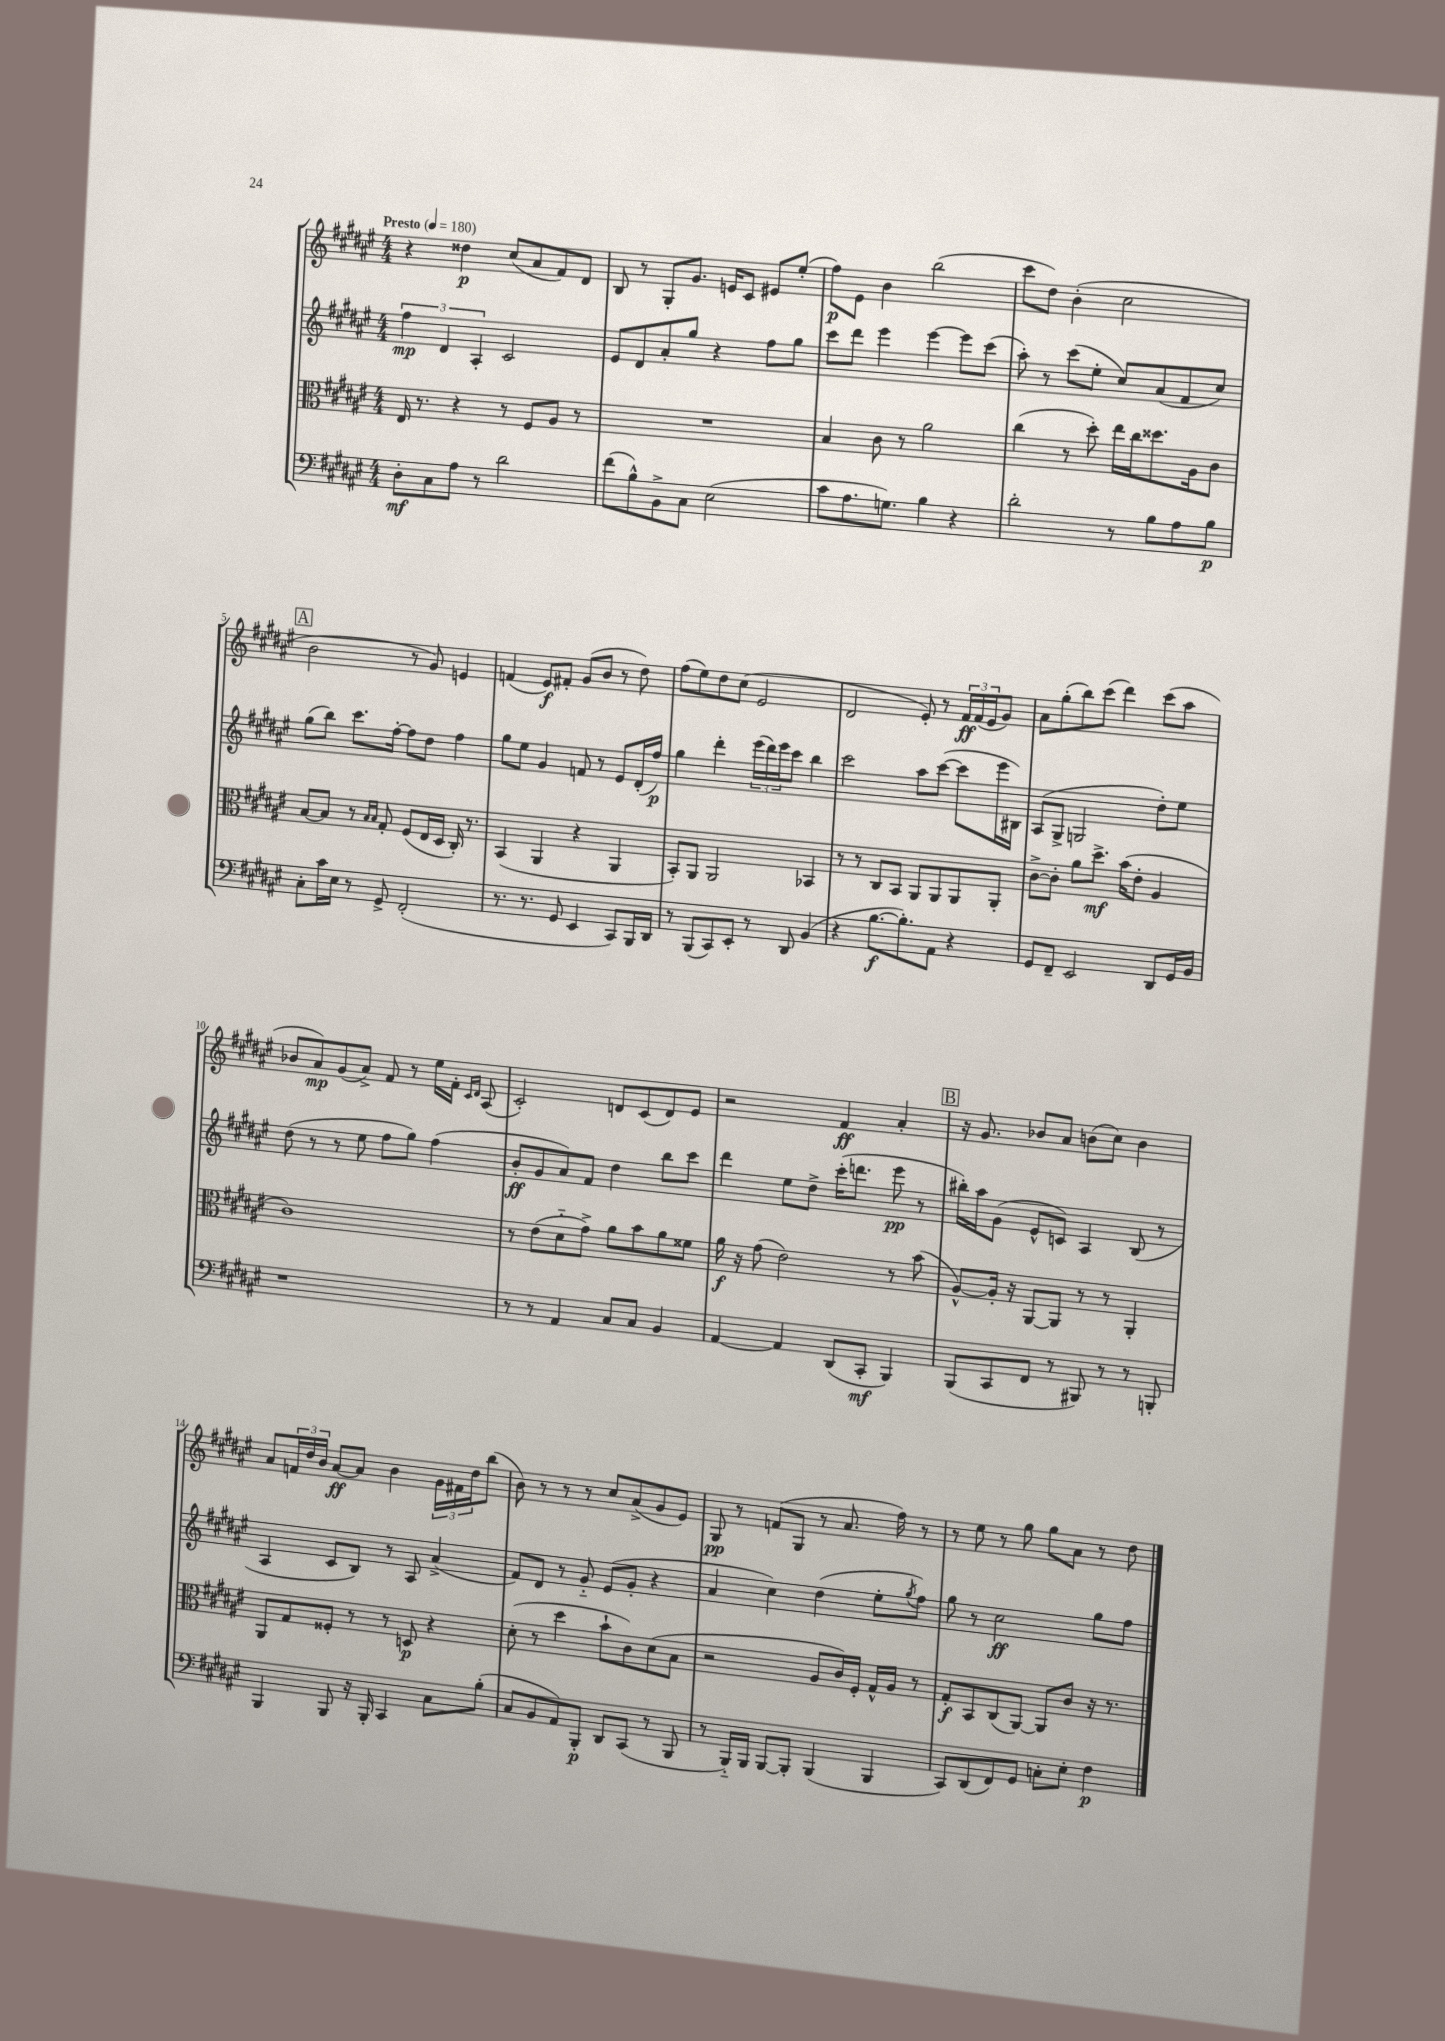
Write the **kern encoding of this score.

**kern	**kern	**kern	**kern
*staff4	*staff3	*staff2	*staff1
*clefF4	*clefC3	*clefG2	*clefG2
*k[f#c#g#d#a#e#]	*k[f#c#g#d#a#e#]	*k[f#c#g#d#a#e#]	*k[f#c#g#d#a#e#]
*M4/4	*M4/4	*M4/4	*M4/4
*MM180	*MM180	*MM180	*MM180
8D#'\L	16E#/	6ff#\	4r
.	8.r	.	.
8C#\	.	.	.
.	.	6d#/	.
8A#\J	4r	.	4dd##\
.	.	6A#'/	.
8r	.	.	.
2d#\	8r	2c#/	(8cc#/L
.	8F#/L	.	8a#/
.	8A#/J	.	8f#/)
.	8r	.	8d#/J
=	=	=	=
(8f#\L	1r	8e#/L	8B/
8B^^\)	.	8d#/	8r
8BB^\	.	8a#'/	8G#'/L
8C#\J	.	8gg#/J	8.g#/J
(2E#\	.	4r	.
.	.	.	16e/LK
.	.	.	8c#/J
.	.	8ff#\L	8e#/L
.	.	8gg#\J	(8ee#'/J
=	=	=	=
8c#\L	4B/	8ccc#\L	8ff#\L)
8.A#\	.	8ddd#\J	8e#\J
.	8c#\	4eee#\	4b\
8.G\J)	.	.	.
.	8r	.	.
4B\	2a#\	[4eee#\	(2bb\
4r	.	8eee#\]L	.
.	.	(8ccc#\J	.
=	=	=	=
2d#'\	(4cc#\	8aa#'\)	8ccc#\L
.	.	8r	8dd#\J)
.	8r	(8ccc#\L	(4b'\
.	8dd#'\)	8ee#'\J	.
8r	16ee#\LL	8cc#/L)	2cc#\
.	16cc#\J	.	.
8B\L	8.dd##\	(8a#/	.
8A#\	.	8f#/	.
.	16A#\k	.	.
8B\J	8c#\J	8cc#/J)	.
=	=	=	=
8C#'\L	[8B/L	(8gg#\L	2b\
16c#\L	8B/]J	8bb\J)	.
16E#\JJ	.	.	.
8r	8r	8.ccc#\L	.
.	16qqB/LL	.	.
.	16qqB/JJ	.	.
8GG#^/	8G#'/	.	.
.	.	[16ff#'\Jk	.
(2FF#'/	(8F#/L	8ff#\]L	8r
.	16E#/L	8dd#\J	8g#/)
.	16D#/JJ	.	.
.	16C#'/)	4ff#\	4e/
.	8.r	.	.
=	=	=	=
8.r	(4BB/	8gg#\L	(4f/
.	.	8ee#\J	.
8.r	.	.	.
.	4AA#/	4g#/	8e#/L)
8GG#/	.	.	8f#'/J
4EE#/	4r	8f/	(8g#/L
.	.	8r	8b/J
8CC#/L)	4AA#/	8e#/L	8r
16BBB/L	.	(16d#'/L	8dd#\)
16DD#/JJ	.	16ff#/JJ)	.
=	=	=	=
8r	8BB'/L)	4gg#\	(8ff#\L
(8BBB/L	8AA#/J	.	8ee#\)
8CC#/)	2AA#/	4ddd#'\	8dd#\
8EE#'/J	.	.	(8cc#\J
8r	.	(24eee#\LL	2e#/
.	.	24ddd#\)	.
.	.	24eee#\J	.
8DD#/	.	8ccc#\J	.
(4BB/	4BB-/	4bb\	.
=	=	=	=
4r	8r	2ccc#\	2d#/
.	8r	.	.
[8.B\L	8C#/L	.	.
.	8BB/J	.	.
8.B'\])	.	.	.
.	8AA#/L	8aa#\L	8e#'/)
8AA#\J	8AA#/	([8ccc#\J	8r
4r	8AA#/	8ccc#\]L	24f#/LL
.	.	.	(24f#/
.	.	.	24e#/J
.	8AA#'/J	16eee#\L	8g#/J)
.	.	16B#\JJ)	.
=	=	=	=
8GG#/L	[8c#^\L	(8A#/L	8a#\L
8FF#~/J	8c#'\]J	8G#^/J	(8gg#'\
2EE#/	8a#\L	2G/	8bb\)
.	8.dd#^\J	.	(8ccc#\J
.	.	.	4ddd#\)
.	(16b\LK	.	.
.	8e#'\J	.	.
8DD#/L	4A#/	8dd#'\L)	(8ccc#\L
16GG#/L	.	8ee#\J	8aa#\J
16BB/JJ	.	.	.
=	=	=	=
1r	1c#)	(8dd#\	8b-/L
.	.	8r	8a#/)
.	.	8r	(8g#/
.	.	8ee#\	8a#^/J)
.	.	8ff#\L	8f#/
.	.	8gg#\J)	8r
.	.	(4ff#\	16ee#\LL
.	.	.	16f#'\JJ
.	.	.	16qqc#/LL
.	.	.	16qqd#/JJ
.	.	.	(8A#/
=	=	=	=
8r	8r	8b'/L	2c#'/)
8r	(8e#\L	8g#/	.
4AA#/	8d#'~\	8a#/)	.
.	8g#^\J)	8f#/J	.
8C#/L	8a#\L	4dd#\	8d/L
8C#/J	8b\	.	(8c#/
4BB/	8a#\	8bb\L	8d/)
.	8f##\J	8ccc#\J	8e#/J
=	=	=	=
[4AA#/	16a#\	4ddd#\	2r
.	16r	.	.
.	(8g#\	.	.
4AA#/]	2e#\)	8ee#\L	.
.	.	8dd#^\J	.
(8DD#/L	.	(16ccc#'\LK	4f#/
.	.	8.ddd\J	.
8CC#'/J	.	.	.
4BBB/)	8r	8eee#\	4a#'/
.	(8b\	8r	.
=	=	=	=
(8BBB/L	[8A#^^/L)	16bb#'\LL)	16r
.	.	16aa#\J	8.g#/
8CC#/	16A#'/]Jk	(8g#\J	.
.	16r	.	.
8FF#/J	[8AA#/L	8e#^^/L	8b-/L
8r	8AA#/]J	8c/J)	8a#/J
8BBB#/)	8r	4A#/	(8b\L
8r	8r	.	8cc#\J)
8r	4AA#'/	(8B/	4b\
8BBB'/	.	8r	.
=	=	=	=
4BBB/	8AA#/L	4A#/	8a#/L
.	8G#/	.	24f/L
.	.	.	24dd#/
.	.	.	24b/JJ
8BBB/	8F##'/J	8c#/L	[8a#/L
16r	8r	8B/J)	8a#/]J
16BBB'/	.	.	.
4CC#/	8r	8r	4b\
.	8D/	8A#/	.
8C#\L	4r	(4a#^/	24g#\LL
.	.	.	24f#\
.	.	.	24dd#\J
(8B'\J	.	.	(8bb\J
=	=	=	=
8C#/L	(8d#'\	8f#/L)	8b\)
8BB/	8r	8d#/J	8r
8AA#/)	4dd#\	8r	8r
8BBB'/J	.	8g#'~/	8r
8DD#/L	8b`\L	(8e#/L	8cc#/L
(8CC#/J	8c#\)	8g#'/J	(8a#^/
8r	(8d#\	4r	8g#/
8BBB/	8B\J	.	8e#/J)
=	=	=	=
8r	2r	4a#/	8G#/
16BBB'~/LL)	.	.	8r
16BBB/JJ	.	.	.
[8BBB/L	.	4cc#\)	(8f/L
8BBB'/]J	.	.	8G#/J
(4BBB/	8A#/L	(4dd#\	8r
.	16c#/L)	.	8.a#/
.	16F#'/JJ	.	.
4BBB/	16G#^^/LL	8ee#'\L	.
.	16A#/JJ	.	16ff#\)
.	.	8qgg#/	.
.	8r	8ff#\J)	8r
=	=	=	=
8CC#/L)	8G#'/L	8gg#\	8r
(8DD#/	8BB/	8r	8ee#\
8FF#/)	(8C#/	2cc#\	8r
8GG#/J	[8AA#/J)	.	8gg#\
8C'\L	8AA#/]L	.	8gg#\L
8E#'\J	8c#/J	.	8a#\J
4F#\	16r	8gg#\L	8r
.	8.r	.	.
.	.	8ff#\J	8dd#\
==	==	==	==
*-	*-	*-	*-
